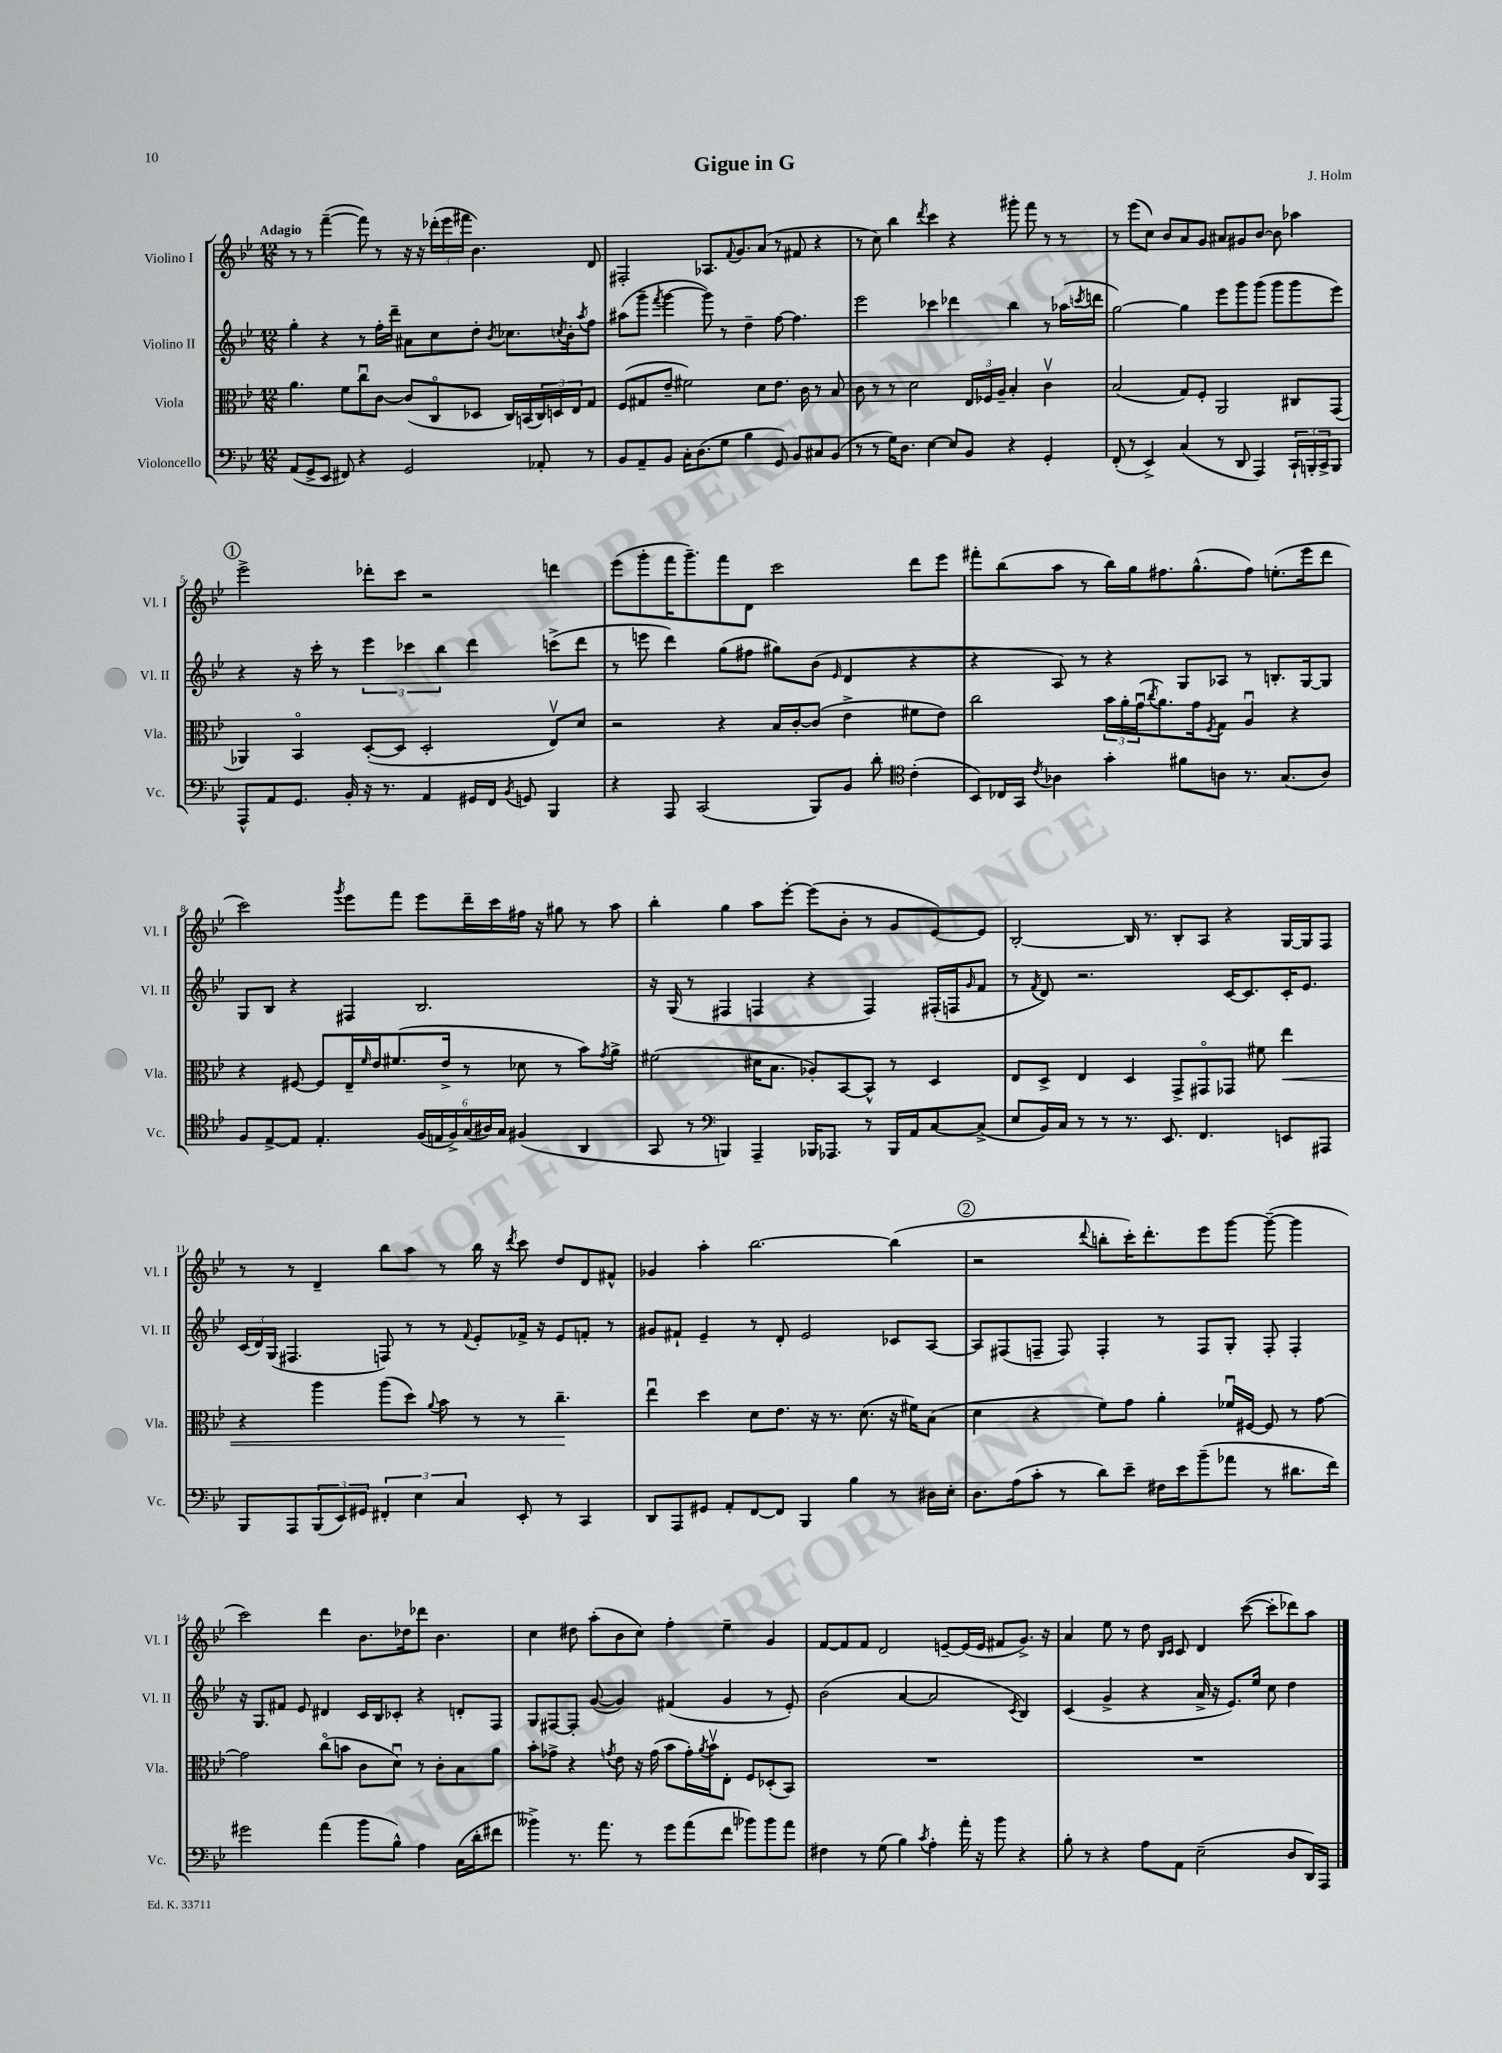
\header { title = "Gigue in G" composer = "J. Holm" }
<<
\new StaffGroup <<
\new Staff = "s0" \with { instrumentName = "Violino I" shortInstrumentName = "Vl. I" } {
    \clef treble \key bes \major \numericTimeSignature \time 12/8 \tempo "Adagio"
    r8 r8 f'''4~--( f'''8) r8 r16 r16 \tuplet 3/2 { des'''16-.( ees'''16 fis'''16 } bes'4.) d'8 |
    fis2-. aes8. \appoggiatura { f'8 } g'8. a'8( r8 fis'8 r4 |
    r8 c''8) bes''4 \acciaccatura { d'''8 } c'''4 r4 gis'''8-. f'''8 r8 r8 |
    r8 ees'''8( c''8) bes'8 a'8 g'8 ais'8 gis'8 bes'8~ bes'8 aes''4 |
    \mark \markup { \circle "1" } ees'''2-> des'''8-. c'''8 r2 d'''4 |
    ees'''8( g'''8-. f'''16 g'''8.--) f'''8 d'8 c'''2 d'''8 ees'''8 |
    fis'''8-. bes''8( a''8 r8 bes''16) g''16 fis''8. g''8.-^( fis''8) e''8.-.( ees'''16 d'''8 |
    c'''2) \acciaccatura { g'''8 } ees'''8 f'''8 ees'''8 d'''16-- c'''16 fis''16 r16 gis''8 r8 a''8 |
    bes''4-. g''4 a''8 ees'''8~-. ees'''8( bes'8-. r8 g'8 ees'8~) ees'8 |
    bes2~-. bes16 r8. bes8-. a8 r4 g16~ g16 f8 |
    r8 r8 d'4-- bes''8 a''8 r8 bes''16 r16 \acciaccatura { d'''8 } c'''8 d''8 d'8 fis'8-^ |
    ges'4 a''4-. bes''2.~ bes''4( |
    \mark \markup { \circle "2" } r2 \appoggiatura { d'''8 } b''8-. c'''16-.) d'''8.-. ees'''8 g'''8~ g'''8~--( g'''4 |
    c'''2) d'''4 bes'8. des''16 des'''8 bes'4. |
    c''4 dis''8 a''8-.( bes'8 c''8) f''4-. ees''4-- g'4 |
    f'8~ f'8 f'8 d'2 e'8~-- e'16( e'16 fis'8 g'8.->) r16 |
    a'4 ees''8 r8 d''8 \grace { bes16 c'16 } c'8 d'4 c'''8~( c'''8-. des'''8) a''8 \bar "|." |
}
\new Staff = "s1" \with { instrumentName = "Violino II" shortInstrumentName = "Vl. II" } {
    \clef treble \key bes \major \numericTimeSignature \time 12/8
    g''4-. r4 r8 f''16-. d'''16-- ais'8 c''8 d''8-. \acciaccatura { bes'8 } ces''8. \acciaccatura { c''8 } bes'16-. \acciaccatura { a''8 } f''8 |
    ais''8( g'''8-- \acciaccatura { f'''8 } g'''4~ g'''8) r8 d''4-- f''8~ f''4. |
    ees'''2 ces'''4 des'''4 bes''4 r8 aes''16( \acciaccatura { c'''8 } d'''16 |
    g''2~) g''4 ees'''8 g'''8 g'''8( g'''8 g'''8 ees'''8) |
    \mark \markup { \circle "1" } r4 r16 c'''16-. r8 \tuplet 3/2 { ees'''4 ces'''4 bes''4 } d'''4 c'''8->( d'''8 |
    r8 e'''8 d'''4) g''8( fis''8 gis''8) bes'8( \grace { ees'16 } d'4 r4 |
    r4 a8) r8 r4 g8 aes8 r8 b8.-. g16~ g8 |
    g8 bes8 r4 fis4 bes2. |
    r16 g16( r8 fis4 f4 r4 f4) fis16-.( f16 \grace { g'16 } f'8 |
    r8 \acciaccatura { f'8 } d'8) r2. c'16~ c'8. c'16-. ees'8. |
    \tuplet 3/2 { c'16( d'16) g16( } fis4. f8) r8 r8 \appoggiatura { f'8 } ees'8-. fes'16-> r16 ees'8 f'8-. r8 |
    gis'8 fis'8-! ees'4-- r8 d'8-. ees'2 ces'8 a8~ |
    \mark \markup { \circle "2" } a8 fis8( f8-- f8) f4-. r8 f8 g8-. f8-. f4-. |
    r16 g8. fis'8 ees'8 dis'4 c'16 bes16 ces'8-. r4 d'8-. f8 |
    g8 fis8~ fis8-. g'8~( g'4) fis'4( g'4 r8 ees'8-.) |
    bes'2( a'4~ a'2 \acciaccatura { c'8 } bes4) |
    c'4( g'4-> r4 a'16-> r16 ees'8.) ees''16 c''8 d''4 \bar "|." |
}
\new Staff = "s2" \with { instrumentName = "Viola" shortInstrumentName = "Vla." } {
    \clef alto \key bes \major \numericTimeSignature \time 12/8
    a'4. f'8 c''8\downbow c'8~ c'8( c8\flageolet des8 c16) b,16( \tuplet 3/2 { c16) d16 ees16 } g8 |
    f8( gis8 ees'8-- fis'2) d'8 ees'8. c'16 r8 bes8 |
    c'8 r8 r8 d'2 \tuplet 3/2 { ees16 fes16 a16-- } bes4-. c'4\upbow |
    bes2( g8) f8-. a,2 cis8 g,8( |
    \mark \markup { \circle "1" } aes,4) bes,4\flageolet d8~-.( d8 d2-. ees8\upbow) d'8 |
    r2 r4 bes16 c'16~-. c'8( ees'4-> fis'8 ees'8) |
    c''2 \tuplet 3/2 { bes'16 a'16-. g'16\downbow( } \acciaccatura { c''8 } a'8.) g'16 \acciaccatura { f8 } g8 a4\downbow r4 |
    r4 fis8~ fis8 ees16-- \grace { f'16 } ees'16 fis'8.( ees'16-> r8 des'8 r8 bes'8) \acciaccatura { g'8 } a'8-> |
    fis'2( dis'16 bes8. aes8-.) bes,8~ bes,8-^ r8 d4 |
    ees8 d8-> ees4 d4 g,8-> gis,8\flageolet ges,8 fis'8 ees''4\< |
    r4 a''4 a''8( d''8) \appoggiatura { a'8 } bes'8 r8 r8 c''4.--\! |
    ees''4\downbow d''4 d'8 ees'8. r16 r8. d'8.( r16 fis'16) bes8( |
    \mark \markup { \circle "2" } d'4 r4 f'8) g'8 a'4-. fes'16\downbow fis16~ fis8 r8 g'8~ |
    g'2 c''8\flageolet( b'8 c'8 d'8\downbow) r8 c'8-. bes8 a'8 |
    bes'8-. ges'8-> r4 \acciaccatura { g'8 } ees'8 r16 g'16( bes'8 g'16-.) \acciaccatura { a'8 } bes'16\upbow ees8-. f8 des8-.( bes,8) |
    R1. |
    R1. \bar "|." |
}
\new Staff = "s3" \with { instrumentName = "Violoncello" shortInstrumentName = "Vc." } {
    \clef bass \key bes \major \numericTimeSignature \time 12/8
    a,8( g,8-> ees,8 fis,8) r4 g,2 aes,8-. r8 |
    bes,8 a,8-- bes,8 c16-. d8.( g8 bes4 g,8) bes,8 cis8 bes,8( |
    r8 r8 g16) d8. ees4~ ees8 bes,8 r4 g,4-. |
    f,8-.( r8 ees,4->) c4( r8 d,8 a,,4) \tuplet 3/2 { c,16-! b,,16-. c,16-> } b,,8 |
    \mark \markup { \circle "1" } a,,8-^ a,8 g,8. bes,16-. r16 r8. a,4 gis,16 f,16 \acciaccatura { bes,8 } g,8 bes,,4 |
    r4 a,,8 c,2( bes,,8) bes,8 d'8-. \clef tenor c'4-.( |
    bes,8) ces16 g,16 \acciaccatura { c'8 } aes4 g'4-. fis'8 a8 r8. g8.( a8) |
    f8 ees8~-> ees8 ees4.-. \tuplet 6/4 { f16( e16 f16->) g16( ais16) g16 } fis4( a,4 |
    g,8 r8 \clef bass b,,4) a,,4-- bes,,16 aes,,8. r8 bes,,16 a,16 c8~ c8->( |
    ees8 bes,16) c16 r8 r8 r8. ees,8. f,4. e,8 ais,,8 |
    bes,,8 a,,8 \tuplet 3/2 { bes,,8( ees,8) gis,8 } \tuplet 3/2 { fis,4-. ees4 c4 } ees,8-. r8 c,4 |
    d,8 a,,8 gis,8 a,8-. f,8~ f,8 bes,,4 bes4 r8 dis16 ees16-. |
    \mark \markup { \circle "2" } d8. a16( c'8-. r8 d'8) ees'8-- fis16 ees'16 bes'8--( aes'8 r8 dis'8. f'16) |
    gis'2 a'4( bes'8 bes8-^) a4 c16( d'16-. fis'8 |
    beses'4->) r8. a'8. r8 g'8 a'8( f'8 bes'8) bes'8 a'8 |
    fis4 r8 g8( bes4) \acciaccatura { c'8 } a4-. a'16-. r16 bes'8 r4 |
    bes8-. r8 r4 a8 a,8 ees2--( d8 d,16) a,,16 \bar "|." |
}
>>
>>
